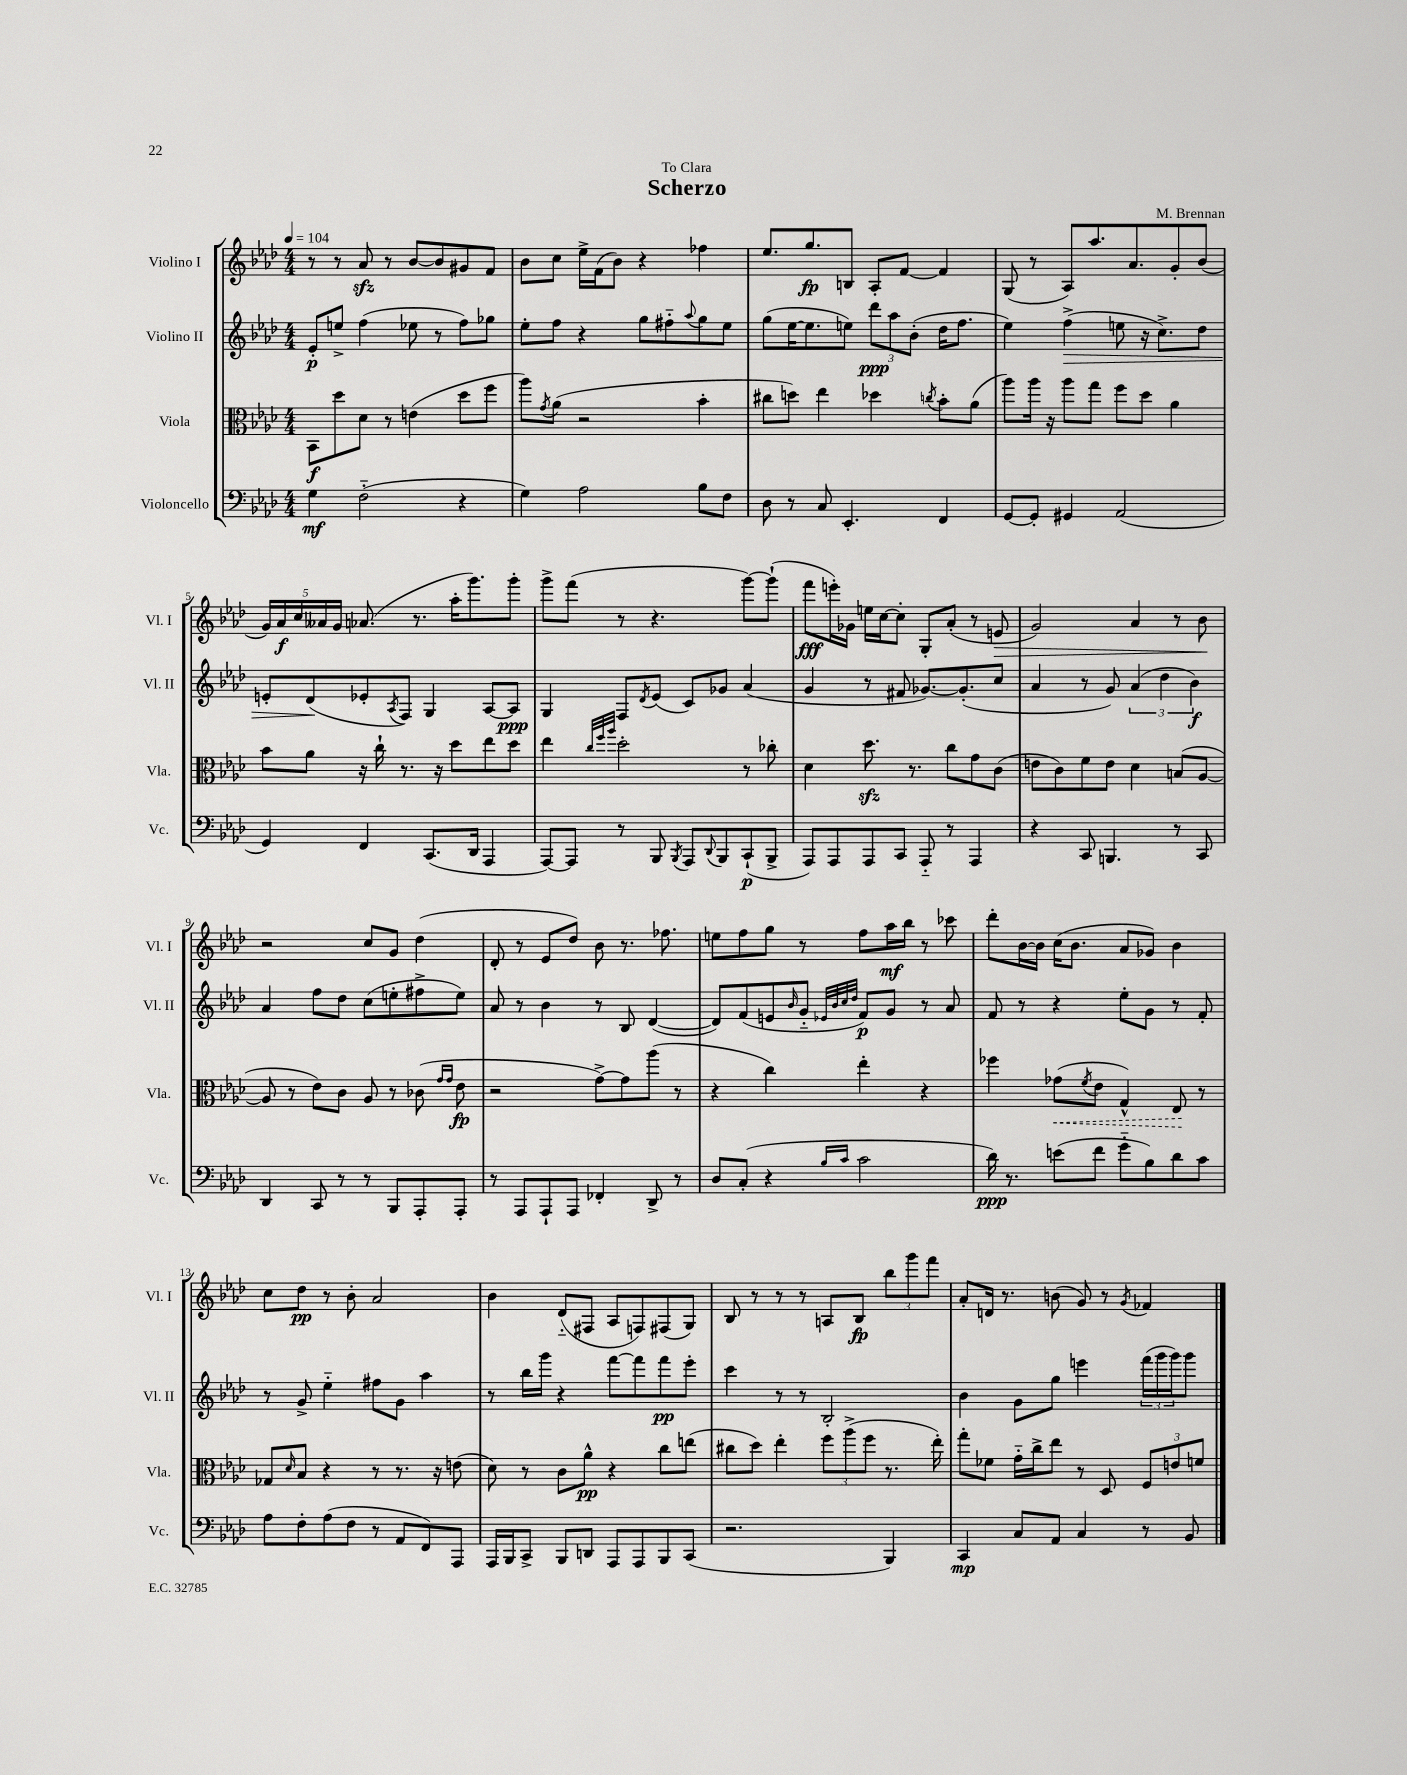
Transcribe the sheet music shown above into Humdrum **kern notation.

**kern	**kern	**kern	**kern
*staff4	*staff3	*staff2	*staff1
*clefF4	*clefC3	*clefG2	*clefG2
*k[b-e-a-d-]	*k[b-e-a-d-]	*k[b-e-a-d-]	*k[b-e-a-d-]
*M4/4	*M4/4	*M4/4	*M4/4
*MM104	*MM104	*MM104	*MM104
4G	8BB-	8e-'	8r
.	8dd-	8ee^	8r
(2F'~	8d-	(4ff	8a-
.	8r	.	8r
.	(4e	8ee-	[8b-
.	.	8r	8b-]
4r	8dd-	8ff)	8g#
.	8ff	8gg-	8f
=	=	=	=
4G)	8aa-)	8ee-'	8b-
.	8qg	.	.
.	(8a-	8ff	8cc
2A-	2r	4r	16ee-^
.	.	.	(16f
.	.	.	8b-)
.	.	8gg	4r
.	.	8ff#'~	.
.	.	8qqaa-	.
8B-	4b-'	8gg	4ff-
8F	.	8ee-	.
=	=	=	=
8D-	8cc#	(8gg	8.ee-
8r	8dd)	[16ee-	.
.	.	8.ee-]	8.gg
8C	4ee-	.	.
4.EE-'	.	8ee)	8B
.	4dd-	12ddd-	8A-'
.	.	12aa-	.
.	.	.	[8f
.	.	(12b-'	.
.	8qcc	.	.
4FF	8b-'	16dd-	4f]
.	.	8.ff	.
.	(8a-	.	.
=	=	=	=
[8GG	8aa-)	4ee-)	(8G
8GG']	16aa-	.	8r
.	16r	.	.
4GG#	8aa-	(4ff^	8A-)
.	8gg	.	8.aa-
(2AA-	8ff	8ee	.
.	.	.	8.a-
.	8dd-	16r	.
.	.	8.cc^)	.
.	4a-	.	8g'
.	.	8dd-	(8b-
=	=	=	=
4GG)	8b-	8e'	20g)
.	.	.	20a-
.	.	.	20cc
.	8a-	(8d-	.
.	.	.	20a--
.	.	.	20g
4FF	16r	8e-'	(8.a-
.	16cc`	.	.
.	.	8qA-	.
.	8.r	8F)	.
.	.	.	8.r
(8.CC	.	4G	.
.	16r	.	.
.	8dd-	.	16aa-'
16DD-	.	.	8.ggg)
4AAA-	8ee-	[8A-	.
.	8dd-	8A-]	8ggg'
=	=	=	=
[8AAA-)	4ee-	4G	8ggg^
8AAA-]	.	.	(8fff
.	32qqcc	.	.
.	32qqff	.	.
.	32qqaa-	.	.
8r	2dd-'	8F	8r
.	.	8qd-	.
8BBB-	.	(8e-	4.r
8qBBB-	.	.	.
8AAA-	.	8c)	.
8qqDD-	.	.	.
8BBB-	.	8g-	.
(8CC`	8r	(4a-	[8ggg)
8BBB-^	8cc-'	.	(8ggg`]
=	=	=	=
8AAA-)	4d-	4g	8fff
8AAA-	.	.	16eee')
.	.	.	16g-
8AAA-	8.dd-	8r	16ee
.	.	.	[16cc
8CC	.	8f#	8cc']
.	8.r	.	.
8AAA-'~	.	[8.g-)	8G'
8r	8cc	.	(8a-'
.	.	(8.g-']	.
4AAA-	8g	.	8r
.	(8c	8cc	8e
=	=	=	=
4r	8e	4a-	2g)
.	8c)	.	.
8CC	8f	8r	.
4.BBB	8e	8g)	.
.	4d-	(6a-	4a-
.	.	6dd-	.
8r	(8B	.	8r
.	.	6b-)	.
8CC	[8A-	.	8b-
=	=	=	=
4DD-	8A-]	4a-	2r
.	8r	.	.
8CC	8e-)	8ff	.
8r	8c	8dd-	.
8r	8A-	(8cc	8cc
8BBB-	8r	8ee'	8g
8AAA-'	(8c-	8ff#^	(4dd-
.	16qqg	.	.
.	16qqg	.	.
8AAA-'	8e-	8ee)	.
=	=	=	=
8r	2r	8a-	8d-'
8AAA-	.	8r	8r
8AAA-`	.	4b-	8e-
8AAA-	.	.	8dd-)
4FF-'	[8g^)	8r	8b-
.	8g]	8B-	8.r
8DD-^	(8aa-	([4d-	.
.	.	.	8.ff-
8r	8r	.	.
=	=	=	=
8D-	4r	8d-])	8ee
(8C'	.	(8f	8ff
4r	4cc)	8e	8gg
.	.	16qqb-	.
.	.	8g'~	8r
.	.	32qqe-	.
.	.	32qqb-	.
16qqB-	.	32qqcc	.
16qqc	.	32qqdd-	.
2c	4ee-'	8f)	8ff
.	.	8g	16aa-
.	.	.	16bb-
.	4r	8r	8r
.	.	8a-	8ccc-
=	=	=	=
16d-)	4ff-	8f	8ddd-'
8.r	.	.	.
.	.	8r	[16b-
.	.	.	16b-]
(8e	(8g-	4r	(16cc
.	.	.	8.b-
.	8qf	.	.
8f	8e-	.	.
8g'~	4G^^)	8ee-'	8a-
8B-)	.	8g	8g-)
8d-	8E-	8r	4b-
8c	8r	8f'	.
=	=	=	=
8A-	8G-	8r	8cc
.	16qqd-	.	.
8F'	8B-	8g^	8dd-
(8A-	4r	4ee-'~	8r
8F	.	.	8b-'
8r	8r	8ff#	2a-
8AA-	8.r	8g	.
8FF)	.	4aa-	.
.	16r	.	.
8AAA-	(8e	.	.
=	=	=	=
16AAA-	8d-)	8r	4b-
16BBB-	.	.	.
8CC^	8r	16bb-	.
.	.	16ggg	.
8BBB-	8c	4r	(8d-'~
8DD	8a-^^	.	8F#
8AAA-	4r	[8fff	8A-
8AAA-	.	8fff]	8F)
8BBB-	8cc	8fff	(8F#
(8CC	(8ee	8eee-'	8G)
=	=	=	=
2.r	8cc#	4ccc	8B-
.	8dd-)	.	8r
.	4ee-'	8r	8r
.	.	8r	8r
.	12ff	2B-'	8A
.	(12aa-^	.	.
.	.	.	8B-
.	12ff	.	.
4BBB-)	8.r	.	12bb-
.	.	.	12ggg
.	.	.	12fff
.	16ee-')	.	.
=	=	=	=
4CC	8gg'	4b-	8a-'
.	8f-	.	16d
.	.	.	8.r
8C	16g'~	8g	.
.	16cc^	.	.
8AA-	8ee-	8gg	(8b
4C	8r	4eee	8g)
.	8D-	.	8r
.	.	.	8qg
8r	12F	(24fff	4f-
.	.	24ggg	.
.	12e	24ggg)	.
8BB-	.	8ggg	.
.	12f	.	.
==	==	==	==
*-	*-	*-	*-
